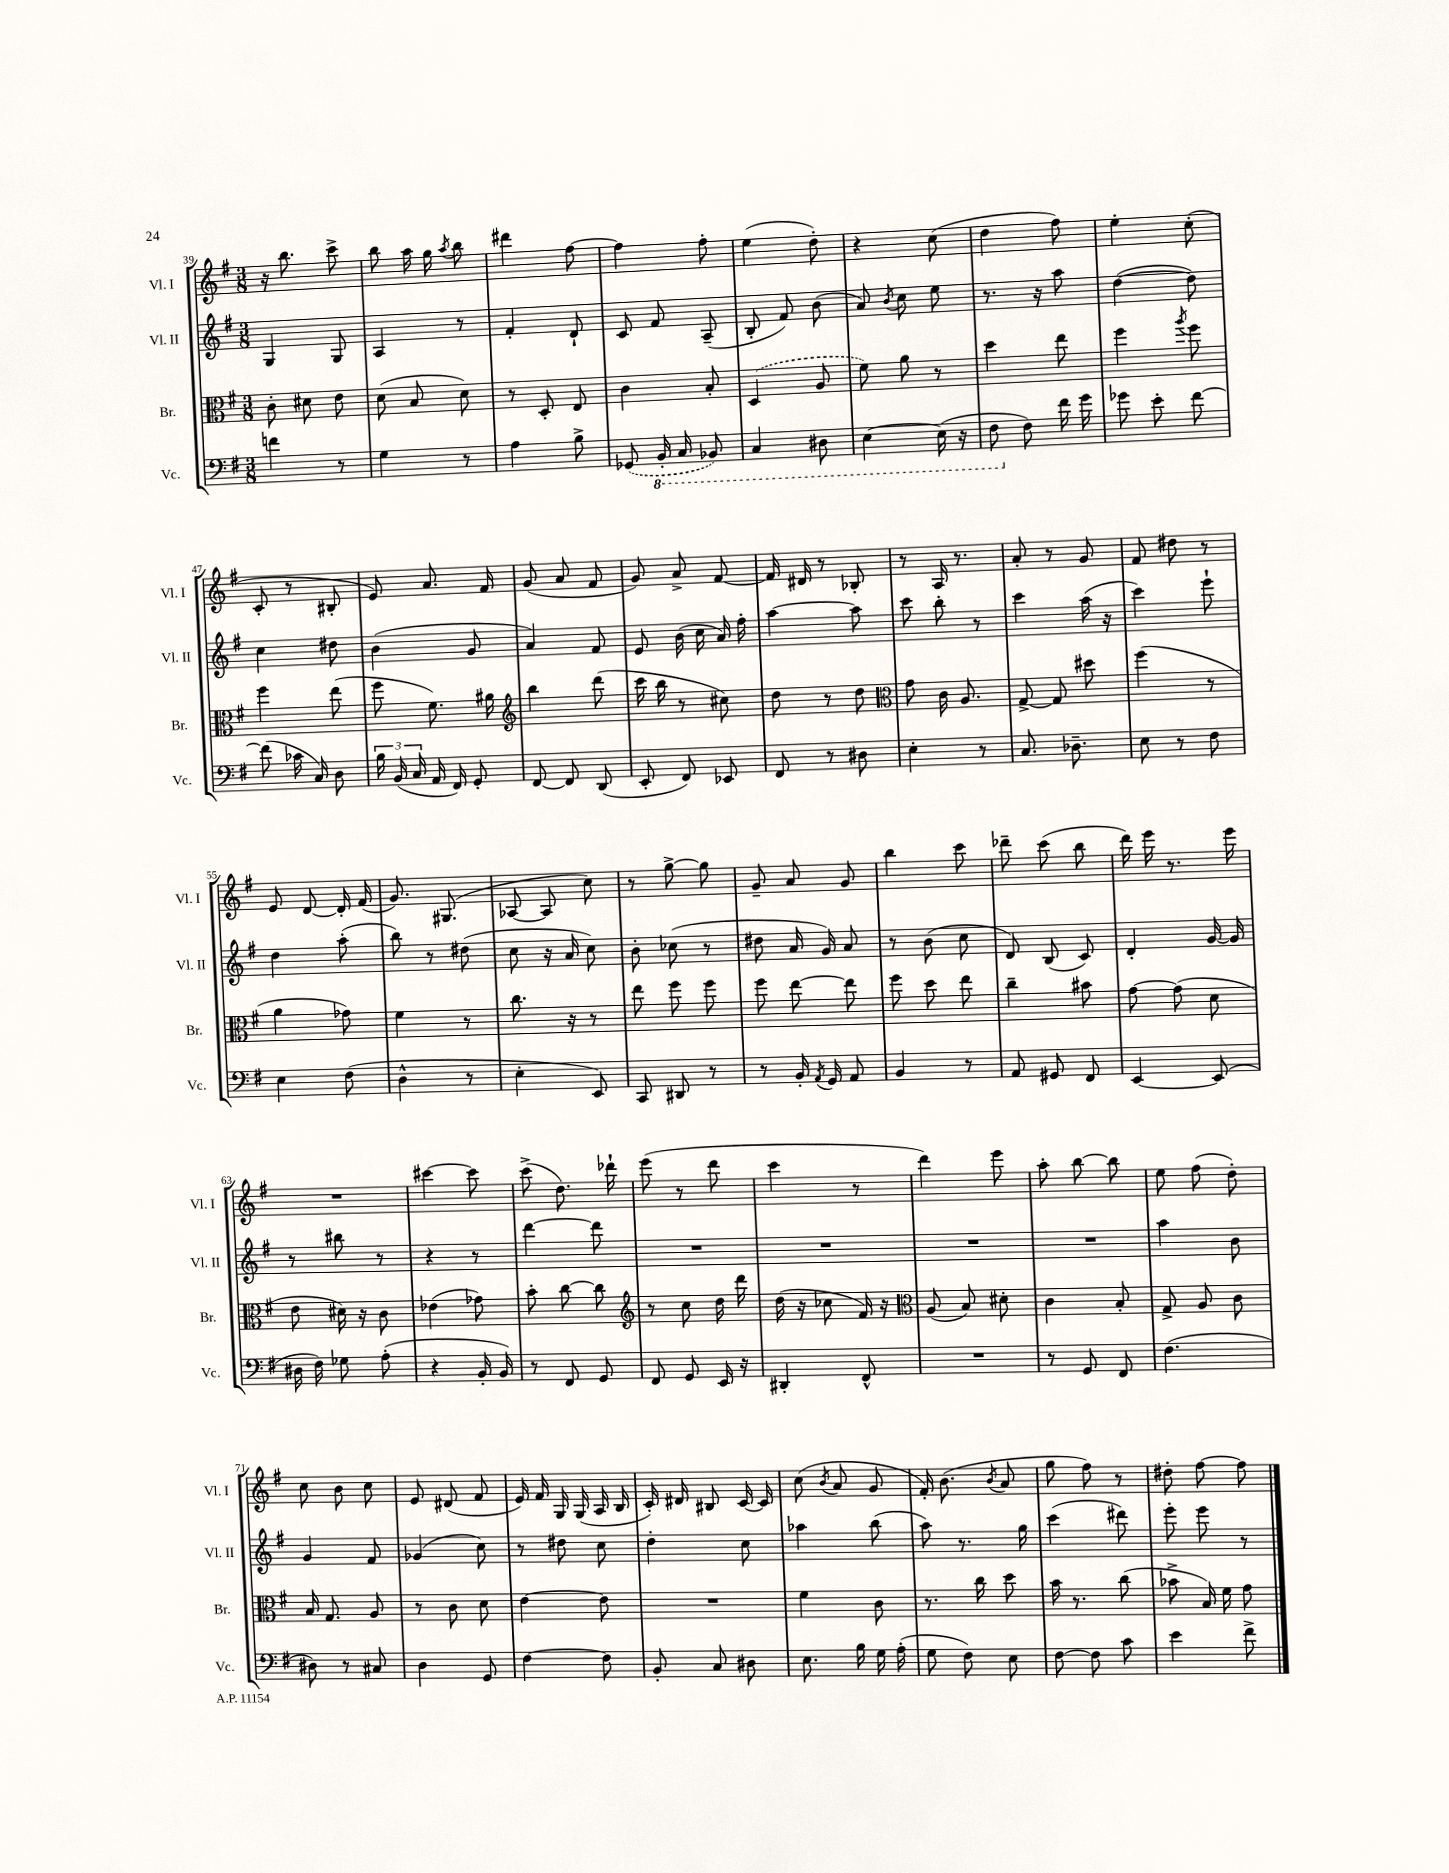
<<
\new StaffGroup <<
\new Staff = "s0" \with { instrumentName = "Vl. I" shortInstrumentName = "Vl. I" } {
    \clef treble \key g \major \numericTimeSignature \time 3/8
    \autoBeamOff r16 b''8. c'''8-> |
    b''8 a''16 g''16 \acciaccatura { a''8 } b''8 |
    dis'''4 fis''8~ |
    fis''4 fis''8-. |
    e''4( d''8-.) |
    r4 c''8( |
    d''4 fis''8) |
    e''4-. c''8-.( |
    c'8-. r8 bis8-. |
    e'8) a'8. fis'16 |
    g'8( a'8 fis'8 |
    g'8) a'8-> fis'8~ |
    fis'16 dis'16 r8 bes8-. |
    r8 a16 r8. |
    a'8-. r8 g'8 |
    fis'8 dis''8 r8 |
    e'8 d'8~ d'16-. fis'16( |
    g'8.) gis8.( |
    aes8~ aes8 c''8) |
    r8 g''8~-> g''8 |
    g'8-- a'8 g'8 |
    b''4 c'''8 |
    des'''8-- c'''8( b''8 |
    d'''16) e'''16 r8. e'''16 |
    R4. |
    cis'''4~ cis'''8 |
    c'''8->( d''8.) des'''16-! |
    e'''8( r8 d'''8 |
    c'''4 r8 |
    d'''4) e'''8 |
    a''8-. b''8~ b''8 |
    e''8 fis''8( d''8-.) |
    c''8 b'8 c''8 |
    e'8 dis'8( fis'8 |
    e'16) fis'16 g16 g16( a16 b16 |
    c'16-.) dis'16 bis8 c'16~ c'16 |
    c''8( \acciaccatura { b'8 } a'8 g'8 |
    fis'16-.) b'8.( \acciaccatura { b'8 } a'8 |
    g''8 fis''8) r8 |
    dis''8-. fis''8~ fis''8 \bar "|." |
}
\new Staff = "s1" \with { instrumentName = "Vl. II" shortInstrumentName = "Vl. II" } {
    \clef treble \key g \major \numericTimeSignature \time 3/8
    \autoBeamOff g4 g8 |
    a4 r8 |
    fis'4-. d'8-! |
    c'8 fis'8 a8--( |
    b8-. fis'8) b'8( |
    a'8) \acciaccatura { b'8 } c''8 e''8 |
    r8. r16 a''8 |
    d''4~( d''8) |
    c''4 dis''8 |
    b'4( g'8 |
    a'4) fis'8 |
    e'8 b'16( c''16 a'16) fis''16-. |
    a''4~ a''8 |
    c'''8 b''8-. r8 |
    c'''4 a''16( r16 |
    c'''4) e'''8-! |
    d''4 a''8-.( |
    b''8) r8 dis''8( |
    c''8 r16 a'16 c''8) |
    b'8-. ces''8( r8 |
    dis''8 a'16 g'16) a'8 |
    r8 b'8( c''8 |
    d'8) b8( c'8) |
    d'4-. g'16~ g'16 |
    r8 bis''8 r8 |
    r4 r8 |
    d'''4~ d'''8 |
    R4. |
    R4. |
    R4. |
    R4. |
    a''4 b'8 |
    g'4 fis'8 |
    ges'4( c''8) |
    r8 dis''8 c''8 |
    d''4-. c''8 |
    aes''4 b''8( |
    a''8) r8. g''16 |
    c'''4( dis'''8) |
    e'''8-. e'''8 r8 \bar "|." |
}
\new Staff = "s2" \with { instrumentName = "Br." shortInstrumentName = "Br." } {
    \clef alto \key g \major \numericTimeSignature \time 3/8
    \autoBeamOff c'8-. dis'8 e'8 |
    d'8( b8 d'8) |
    r8 d8-. e8 |
    c'4 b8-. |
    \once \slurDashed d4( a8 |
    fis'8) a'8 r8 |
    d''4 e''8 |
    fis''4 \acciaccatura { a''8 } fis''8 |
    fis''4 e''8( |
    fis''8 fis'8.) ais'16 |
    \clef treble b''4 d'''8( |
    c'''16 b''16 r8 cis''8) |
    d''8 r8 d''8 |
    \clef alto g'8 c'16 a8. |
    g8~-> g8 dis''8 |
    fis''4( r8 |
    a'4 ges'8) |
    fis'4 r8 |
    c''8. r16 r8 |
    e''8 fis''8 fis''8 |
    fis''8 e''8~ e''8 |
    fis''8 d''8 e''8 |
    c''4-- bis'8 |
    g'8~ g'8( d'8 |
    e'8 dis'16) r16 c'8 |
    ees'4( ges'8) |
    b'8-. c''8~ c''8 |
    \clef treble r8 c''8 d''16 d'''16 |
    d''16( r16 ces''8 fis'16) r16 |
    \clef alto a8( b8) dis'8-. |
    c'4 b8-. |
    g8-> a8 c'8 |
    b16 g8. a8 |
    r8 c'8 d'8 |
    e'4~ e'8 |
    R4. |
    fis'4 c'8 |
    r8. c''16 d''8 |
    b'16 r8. c''8( |
    bes'8-> b16) fis'16 g'8 \bar "|." |
}
\new Staff = "s3" \with { instrumentName = "Vc." shortInstrumentName = "Vc." } {
    \clef bass \key g \major \numericTimeSignature \time 3/8
    \autoBeamOff f'4 r8 |
    g4 r8 |
    a4 b8-> |
    \once \slurDashed ges,8( \ottava #-1 b,,16-. c,16 bes,,8) |
    c,4 dis,8 |
    e,4~ e,16( r16 |
    fis,8 \ottava #0 fis8) fis'16 g'16 |
    ges'8 e'8-. fis'8~ |
    fis'8( ces'16 c16) d8 |
    \tuplet 3/2 { b16 b,16( c16 } a,16 fis,16) g,8-. |
    fis,8~ fis,8 d,8( |
    e,8-. fis,8) ees,8 |
    fis,8 r8 dis8 |
    e4-. r8 |
    c8. des8.-- |
    e8 r8 fis8 |
    e4 fis8( |
    d4-^ r8 |
    e4-. e,8) |
    c,8 dis,8 r8 |
    r8 b,16-. \acciaccatura { a,8 } g,16 a,8 |
    b,4 r8 |
    a,8 gis,8 fis,8 |
    e,4~ e,8( |
    dis16 fis16) ges8 a8-.( |
    r4 b,16-. b,16) |
    r8 fis,8 g,8 |
    fis,8 g,8 e,16 r16 |
    dis,4-. fis,8-^ |
    R4. |
    r8 g,8 fis,8 |
    fis4.( |
    dis8) r8 cis8 |
    d4 g,8 |
    fis4~ fis8 |
    b,8-. c8 dis8 |
    e8. b16 g16 a16-.( |
    g8 fis8) e8 |
    fis8~ fis8 c'8 |
    e'4 fis'8-> \bar "|." |
}
>>
>>
\layout { \context { \Score currentBarNumber = #39 } }
